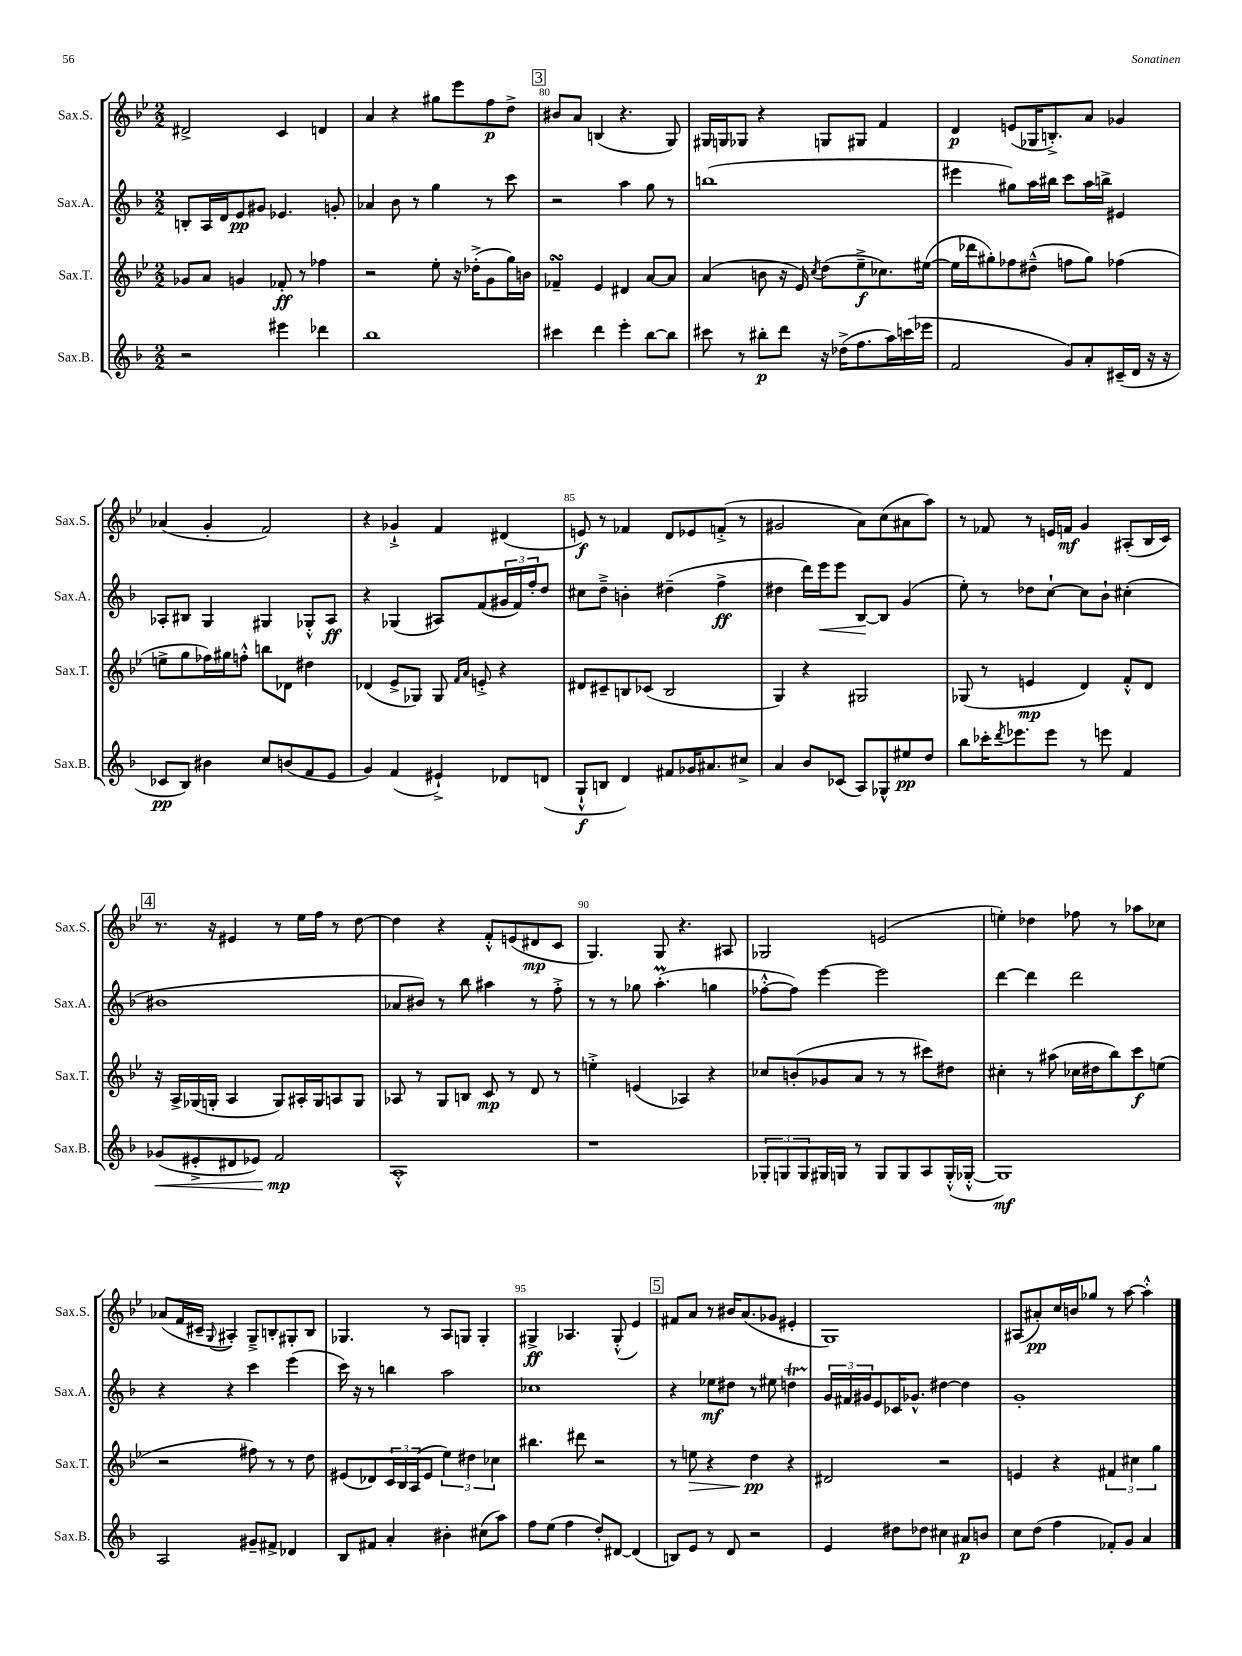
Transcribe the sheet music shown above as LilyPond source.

<<
\new StaffGroup <<
\new Staff = "s0" \with { instrumentName = "Sax.S." shortInstrumentName = "Sax.S." } {
    \clef treble \key bes \major \numericTimeSignature \time 2/2
    dis'2-> c'4 d'4 |
    a'4 r4 gis''8 ees'''8 f''8\p d''8-> |
    \mark \markup { \box "3" } bis'8 a'8 b4( r4. g8) |
    gis16 g16 ges8 r4 g8 gis8 f'4 |
    d'4\p e'8( ges16 b8.-.->) a'8 ges'4 |
    aes'4( g'4-. f'2) |
    r4 ges'4-!-> f'4 dis'4( |
    e'8\f) r8 fes'4 d'8 ees'8 f'8-.->( r8 |
    gis'2 a'8) c''8( ais'8 a''8) |
    r8 fes'8 r8 e'16 f'16\mf g'4 ais8-.( bes16 c'16) |
    \mark \markup { \box "4" } r8. r16 eis'4 r8 ees''16 f''16 r8 d''8~ |
    d''4 r4 f'8-.-^ e'8( dis'8\mp c'8 |
    g4.) g8 r4. ais8 |
    ges2 e'2( |
    e''4-.) des''4 fes''8 r8 aes''8 ces''8 |
    aes'8( f'16 cis'16-- \appoggiatura { g8 } ais4-.) g8---> b8-. gis8-. b8 |
    ges4. r8 a8 g8 g4-. |
    gis4->\ff aes4. gis8-.-^( ees'4) |
    \mark \markup { \box "5" } fis'8 a'8 r8 bis'16 a'8.( ges'8 eis'4-. |
    g1) |
    ais8( ais'8-.\pp) c''16 b'16 ges''8 r8 a''8~ a''4-.-^ \bar "|." |
}
\new Staff = "s1" \with { instrumentName = "Sax.A." shortInstrumentName = "Sax.A." } {
    \clef treble \key f \major \numericTimeSignature \time 2/2
    b8-. a16 d'16 e'8\pp gis'8 ees'4. g'8-. |
    aes'4 bes'8 r8 g''4 r8 c'''8 |
    \mark \markup { \box "3" } r2 a''4 g''8 r8 |
    b''1( |
    eis'''4 gis''8) a''16 bis''16 c'''8 a''16 b''16-> eis'4 |
    aes8-. bis8 g4 gis4 ges8-.-^ aes8\ff |
    r4 ges4( ais8) f'8( \tuplet 3/2 { gis'16 f'16) f''16-. } d''8 |
    cis''8 d''8---> b'4-. dis''4--( f''4->\ff |
    dis''4 d'''16) e'''16\< e'''8 bes8~\! bes8 g'4( |
    e''8-.) r8 des''8 c''8~-! c''8 bes'8-! cis''4-.( |
    \mark \markup { \box "4" } bis'1 |
    aes'8 bis'8) r8 bes''8 ais''4 r8 f''8-.-> |
    r8 r8 ges''8 a''4.-.\prall( g''4 |
    fes''8~-.-^ fes''8) e'''4~ e'''2 |
    d'''4~ d'''4 d'''2 |
    r4 r4 c'''4 e'''4( |
    c'''16) r16 r8 b''4 a''2 |
    ces''1 |
    \mark \markup { \box "5" } r4 ees''8\mf dis''8 r8 eis''8 d''4\startTrillSpan |
    \tuplet 3/2 { g'16\stopTrillSpan fis'16 gis'16 } e'8 ces'16 ges'8.-^ dis''4~ dis''4 |
    g'1-. \bar "|." |
}
\new Staff = "s2" \with { instrumentName = "Sax.T." shortInstrumentName = "Sax.T." } {
    \clef treble \key bes \major \numericTimeSignature \time 2/2
    ges'8 a'8 g'4 fes'8-.\ff r8 fes''4 |
    r2 ees''8-. r16 des''16-.->( g'8 g''16) b'16 |
    \mark \markup { \box "3" } fes'4--\turn ees'4 dis'4 a'8~ a'8 |
    a'4( b'8 r16 ees'16) \acciaccatura { c''8 } d''8( ees''8--->\f ces''8.) eis''16~( |
    eis''16 des'''16 gis''8-.) fes''8 dis''8---^( f''8 gis''8) fes''4( |
    e''8-> g''8 fes''16) gis''16 f''8-.-^ b''8 des'8 dis''4 |
    des'4( ees'8-> ges8) ges8 \grace { f'16 a'16 } e'8-.-> r4 |
    dis'8 cis'8-- b8 ces'8( b2 |
    g4) r4 gis2 |
    ges8( r8 e'4\mp d'4) f'8-.-^ d'8 |
    \mark \markup { \box "4" } r16 a16-> ges16( g16-. a4 g8) ais16-. g16 a8 g8 |
    aes8 r8 g8 b8 c'8\mp r8 d'8 r8 |
    e''4-.-> e'4( aes4) r4 |
    ces''8 b'8-.( ges'8 a'8 r8 r8 cis'''8) dis''8 |
    cis''4-. r8 ais''8( ces''16 dis''16 bes''8) c'''8\f e''8( |
    r2 fis''8) r8 r8 d''8 |
    eis'8( des'8) \tuplet 3/2 { c'16 bes16 a16( } eis'8 \tuplet 3/2 { ees''4) dis''4 ces''4 } |
    bis''4. dis'''8 r2 |
    \mark \markup { \box "5" } r8 e''8\> r4 d''4\pp\! r4 |
    dis'2 r2 |
    e'4 r4 \tuplet 3/2 { fis'4 cis''4 g''4 } \bar "|." |
}
\new Staff = "s3" \with { instrumentName = "Sax.B." shortInstrumentName = "Sax.B." } {
    \clef treble \key f \major \numericTimeSignature \time 2/2
    r2 eis'''4 des'''4 |
    bes''1 |
    \mark \markup { \box "3" } cis'''4 d'''4 e'''4-. bes''8~ bes''8 |
    cis'''8 r8 bis''8-.\p d'''8 r16 des''16->( f''8. a''16) c'''16( ees'''16 |
    f'2 g'8) a'8-. cis'16--( d'16 r16 r16 |
    ces'8\pp bes8) bis'4 c''8 b'8( f'8 e'8 |
    g'4) f'4( eis'4-!->) des'8 d'8( |
    g8-!-^\f b8 d'4) fis'8 ges'16 ais'8. cis''8-> |
    a'4 bes'8 ces'8( a8) ges8-^ eis''8\pp d''8 |
    bes''8 ces'''16-. \acciaccatura { d'''8 } ees'''8. ees'''8 r8 e'''8 f'4 |
    \mark \markup { \box "4" } ges'8\<( eis'8-.-> dis'8 ees'8) f'2\mp\! |
    a1-.-^ |
    r1 |
    \tuplet 3/2 { ges8-. g8 g8 } gis16 g16 r8 g8 g8 a8 g16-.-^( ges16~-.-^ |
    ges1\mf) |
    a2 gis'8-- fis'8-> des'4 |
    bes8 fis'8 a'4-. bis'4-. cis''8( a''8) |
    f''8 e''8( f''4 d''8-.) dis'8~ dis'4( |
    \mark \markup { \box "5" } b8) e'8 r8 d'8 r2 |
    e'4 dis''8 des''8 cis''4 ais'8\p b'8 |
    c''8 d''8( f''4 fes'8-.) g'8 a'4 \bar "|." |
}
>>
>>
\layout { \context { \Score currentBarNumber = #78 \override BarNumber.break-visibility = ##(#f #t #t) barNumberVisibility = #(every-nth-bar-number-visible 5) } }
